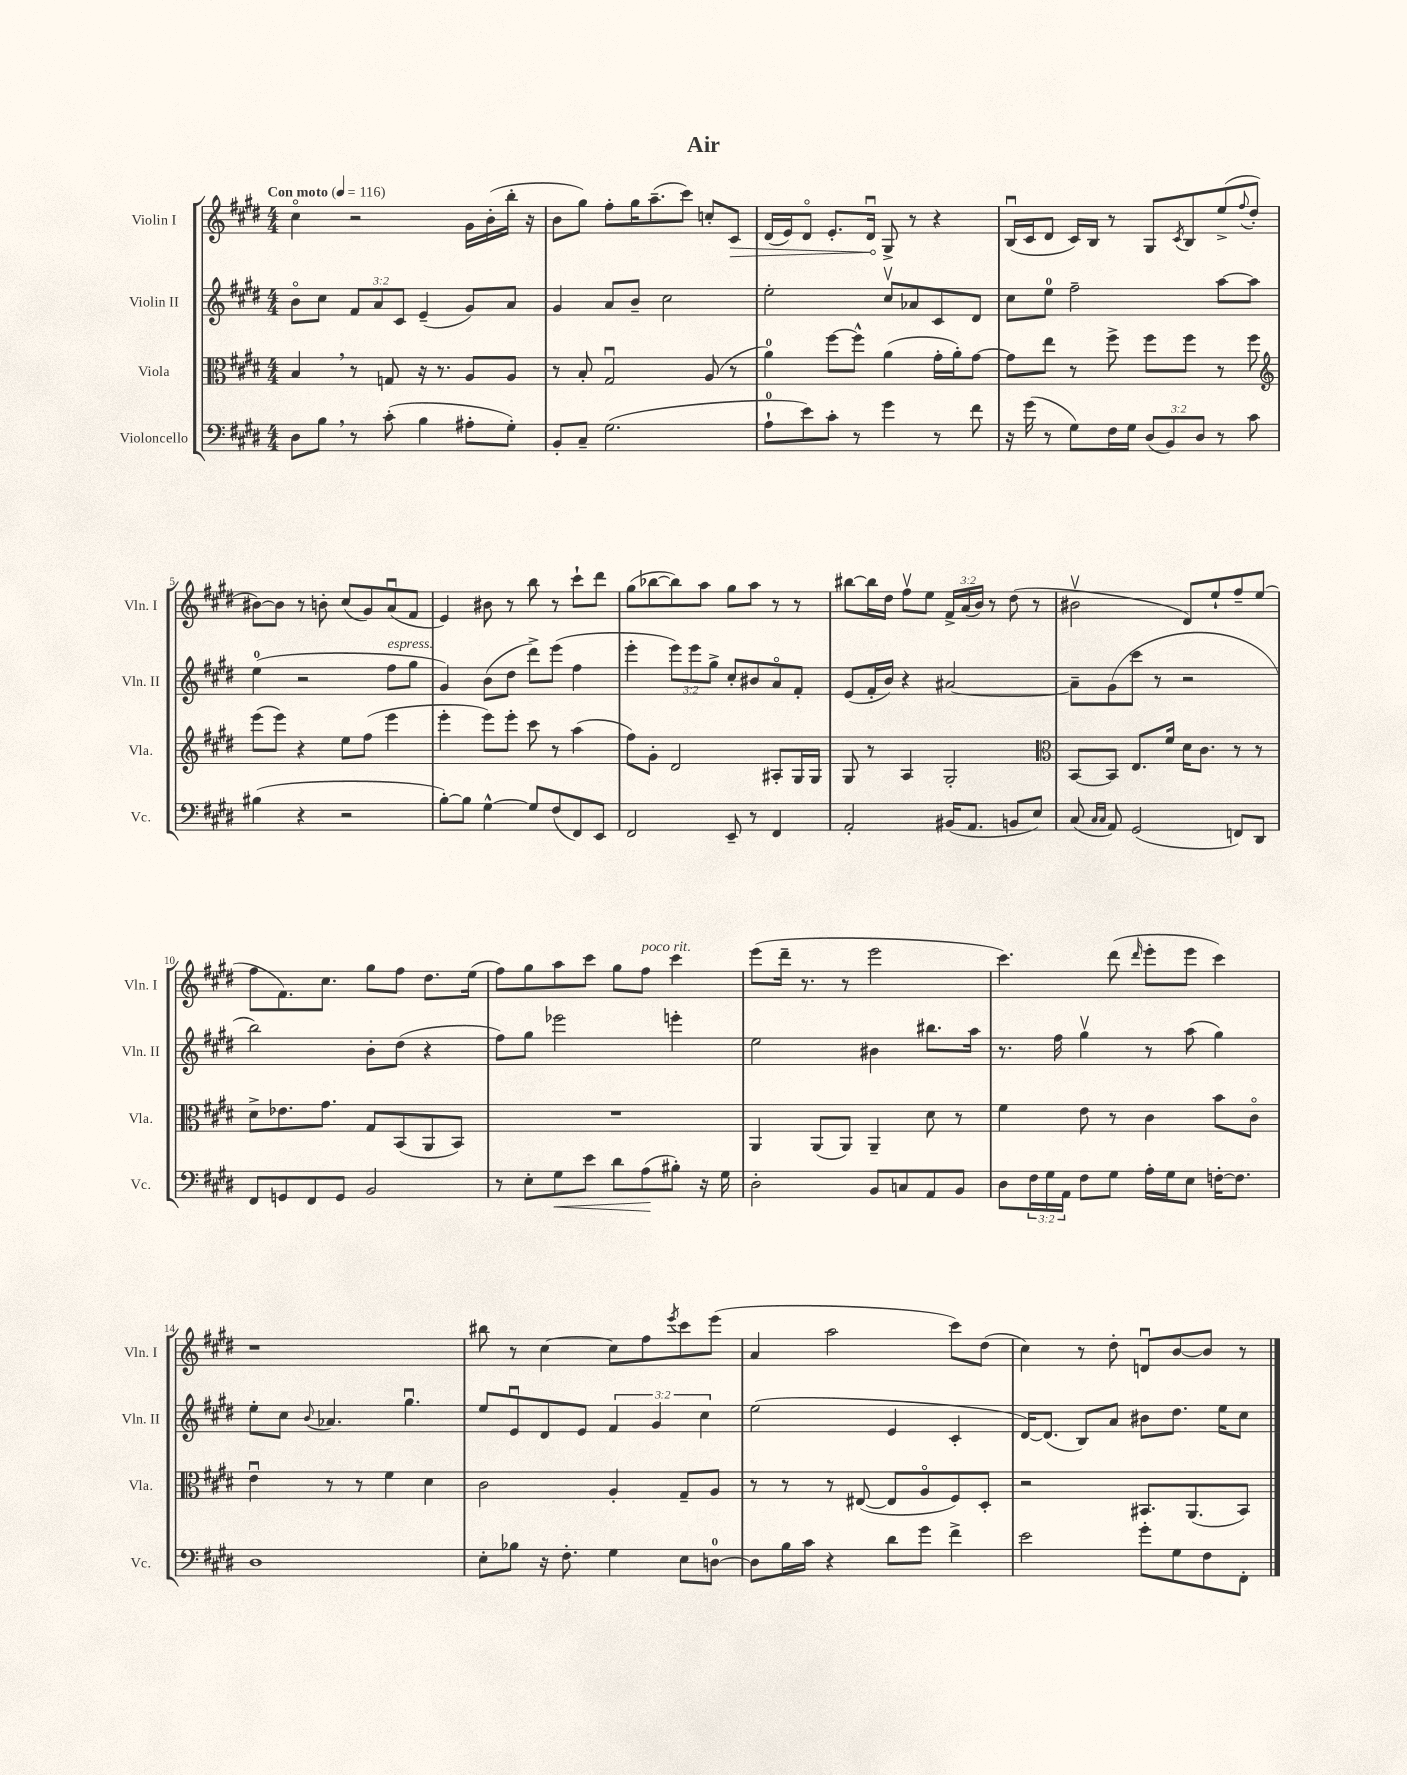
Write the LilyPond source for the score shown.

\header { title = "Air" }
<<
\new StaffGroup <<
\new Staff = "s0" \with { instrumentName = "Violin I" shortInstrumentName = "Vln. I" } {
    \clef treble \key e \major \numericTimeSignature \time 4/4 \override Staff.TupletNumber.text = #tuplet-number::calc-fraction-text \tempo "Con moto" 4 = 116
    cis''4\flageolet r2 gis'16 b'16-.( b''16-. r16 |
    b'8 gis''8) fis''8-. gis''16 a''8.--( cis'''8) c''8-. \once \override Hairpin.circled-tip = ##t cis'8\> |
    dis'16( e'16) dis'8\flageolet e'8.-. dis'16\downbow\! gis8-> r8 r4 |
    b16\downbow( cis'16 dis'8 cis'16) b16 r8 gis8 \acciaccatura { cis'8 } b8 e''8->( \appoggiatura { fis''8 } dis''8-. |
    bis'8~) bis'8 r8 b'8-. cis''8( gis'8) a'8\downbow( fis'8 |
    e'4) bis'8 r8 b''8 r8 cis'''8-! dis'''8 |
    gis''8( bes''8~ bes''8) a''8 gis''8 a''8 r8 r8 |
    bis''8~ bis''16 dis''16 fis''8\upbow e''8 \tuplet 3/2 { fis'16-> a'16( b'16) } r8 dis''8( r8 |
    bis'2\upbow dis'8) e''8-! fis''8-- e''8( |
    fis''8 fis'8.) cis''8. gis''8 fis''8 dis''8. e''16( |
    fis''8) gis''8 a''8 cis'''8 gis''8 fis''8^\markup { \italic "poco rit." } cis'''4 |
    e'''8( dis'''16-- r8. r8 e'''2 |
    cis'''4.) dis'''8( \grace { dis'''16 } e'''8-. e'''8 cis'''4) |
    r1 |
    bis''8 r8 cis''4~ cis''8 fis''8 \acciaccatura { e'''8 } cis'''8 e'''8( |
    a'4 a''2 cis'''8) dis''8( |
    cis''4) r8 dis''8-. d'8\downbow b'8~ b'8 r8 \bar "|." |
}
\new Staff = "s1" \with { instrumentName = "Violin II" shortInstrumentName = "Vln. II" } {
    \clef treble \key e \major \numericTimeSignature \time 4/4 \override Staff.TupletNumber.text = #tuplet-number::calc-fraction-text
    b'8\flageolet cis''8 \tuplet 3/2 { fis'8 a'8 cis'8 } e'4--( gis'8) a'8 |
    gis'4 a'8 b'8-- cis''2 |
    e''2-. cis''8\upbow aes'8 cis'8 dis'8 |
    cis''8 e''8-0 fis''2-- a''8~ a''8 |
    e''4-0( r2 fis''8^\markup { \italic "espress." } gis''8 |
    gis'4) b'8( dis''8 dis'''8->) e'''8( fis''4 |
    e'''4-. \tuplet 3/2 { e'''8) e'''8 gis''8-> } cis''8-. bis'8 a'8\flageolet fis'8-. |
    e'8( fis'16-. b'16) r4 ais'2~ |
    ais'8-- gis'8( cis'''8 r8 r2 |
    b''2) b'8-. dis''8( r4 |
    fis''8) gis''8 ees'''2 e'''4-. |
    e''2 bis'4 bis''8. a''16 |
    r8. fis''16 gis''4\upbow r8 a''8( gis''4) |
    e''8-. cis''8 \appoggiatura { b'8 } aes'4. gis''4.\downbow |
    e''8 e'8\downbow dis'8 e'8 \tuplet 3/2 { fis'4 gis'4 cis''4 } |
    e''2( e'4 cis'4-. |
    dis'16~) dis'8.( b8) a'8 bis'8 dis''8. e''16 cis''8 \bar "|." |
}
\new Staff = "s2" \with { instrumentName = "Viola" shortInstrumentName = "Vla." } {
    \clef alto \key e \major \numericTimeSignature \time 4/4
    b4 \breathe r8 g8 r16 r8. a8 a8 |
    r8 b8-. gis2\downbow a8( r8 |
    a'4-0) fis''8~ fis''8-^ a'4( gis'16-. a'16-.) gis'8~ |
    gis'8 e''8 r8 fis''8-> fis''8 fis''8 r8 fis''8 |
    \clef treble e'''8( e'''8) r4 e''8 fis''8( e'''4 |
    e'''4-. e'''8) e'''8-. cis'''8 r8 a''4( |
    fis''8) gis'8-. dis'2 ais8-. gis16 gis16 |
    gis8 r8 a4 gis2-. |
    \clef alto b,8~ b,8 e8. fis'16 dis'16 cis'8. r8 r8 |
    dis'8-> ees'8. gis'8. gis8 b,8( a,8 b,8) |
    R1 |
    a,4 a,8( a,8) a,4-- dis'8 r8 |
    fis'4 e'8 r8 cis'4 b'8 cis'8\flageolet |
    e'4\downbow r8 r8 fis'4 dis'4 |
    cis'2 a4-. gis8-- a8 |
    r8 r8 r8 eis8~( eis8 a8\flageolet fis8) dis8-. |
    r2 bis,8. a,8.( bis,8) \bar "|." |
}
\new Staff = "s3" \with { instrumentName = "Violoncello" shortInstrumentName = "Vc." } {
    \clef bass \key e \major \numericTimeSignature \time 4/4 \override Staff.TupletNumber.text = #tuplet-number::calc-fraction-text
    dis8 b8 \breathe r8 cis'8-.( b4 ais8-. gis8-.) |
    b,8-. cis8-- gis2.( |
    a8-0-! e'8) cis'8-. r8 gis'4 r8 fis'8 |
    r16 gis'16( r8 gis8) fis16 gis16 \tuplet 3/2 { dis8( b,8) dis8 } r8 cis'8 |
    bis4( r4 r2 |
    b8~-.) b8 gis4~-^ gis8 fis8( fis,8) e,8 |
    fis,2 e,8-- r8 fis,4 |
    a,2-. bis,16( a,8. b,8 e8) |
    cis8( \grace { cis16 cis16 } a,8) gis,2( f,8) dis,8 |
    fis,8 g,8 fis,8 g,8 b,2 |
    r8 e8-. gis8\< e'8 dis'8 a8\!( bis8-.) r16 gis16 |
    dis2-. b,8 c8 a,8 b,8 |
    dis8 \tuplet 3/2 { fis16 gis16 a,16 } fis8 gis8 a16-. gis16 e8 f16~-. f8. |
    dis1 |
    e8-. bes8 r16 fis8.-. gis4 e8 d8-0~ |
    d8 b16 cis'16 r4 dis'8 gis'8 fis'4-> |
    e'2 gis'8-. gis8 fis8 fis,8-. \bar "|." |
}
>>
>>
